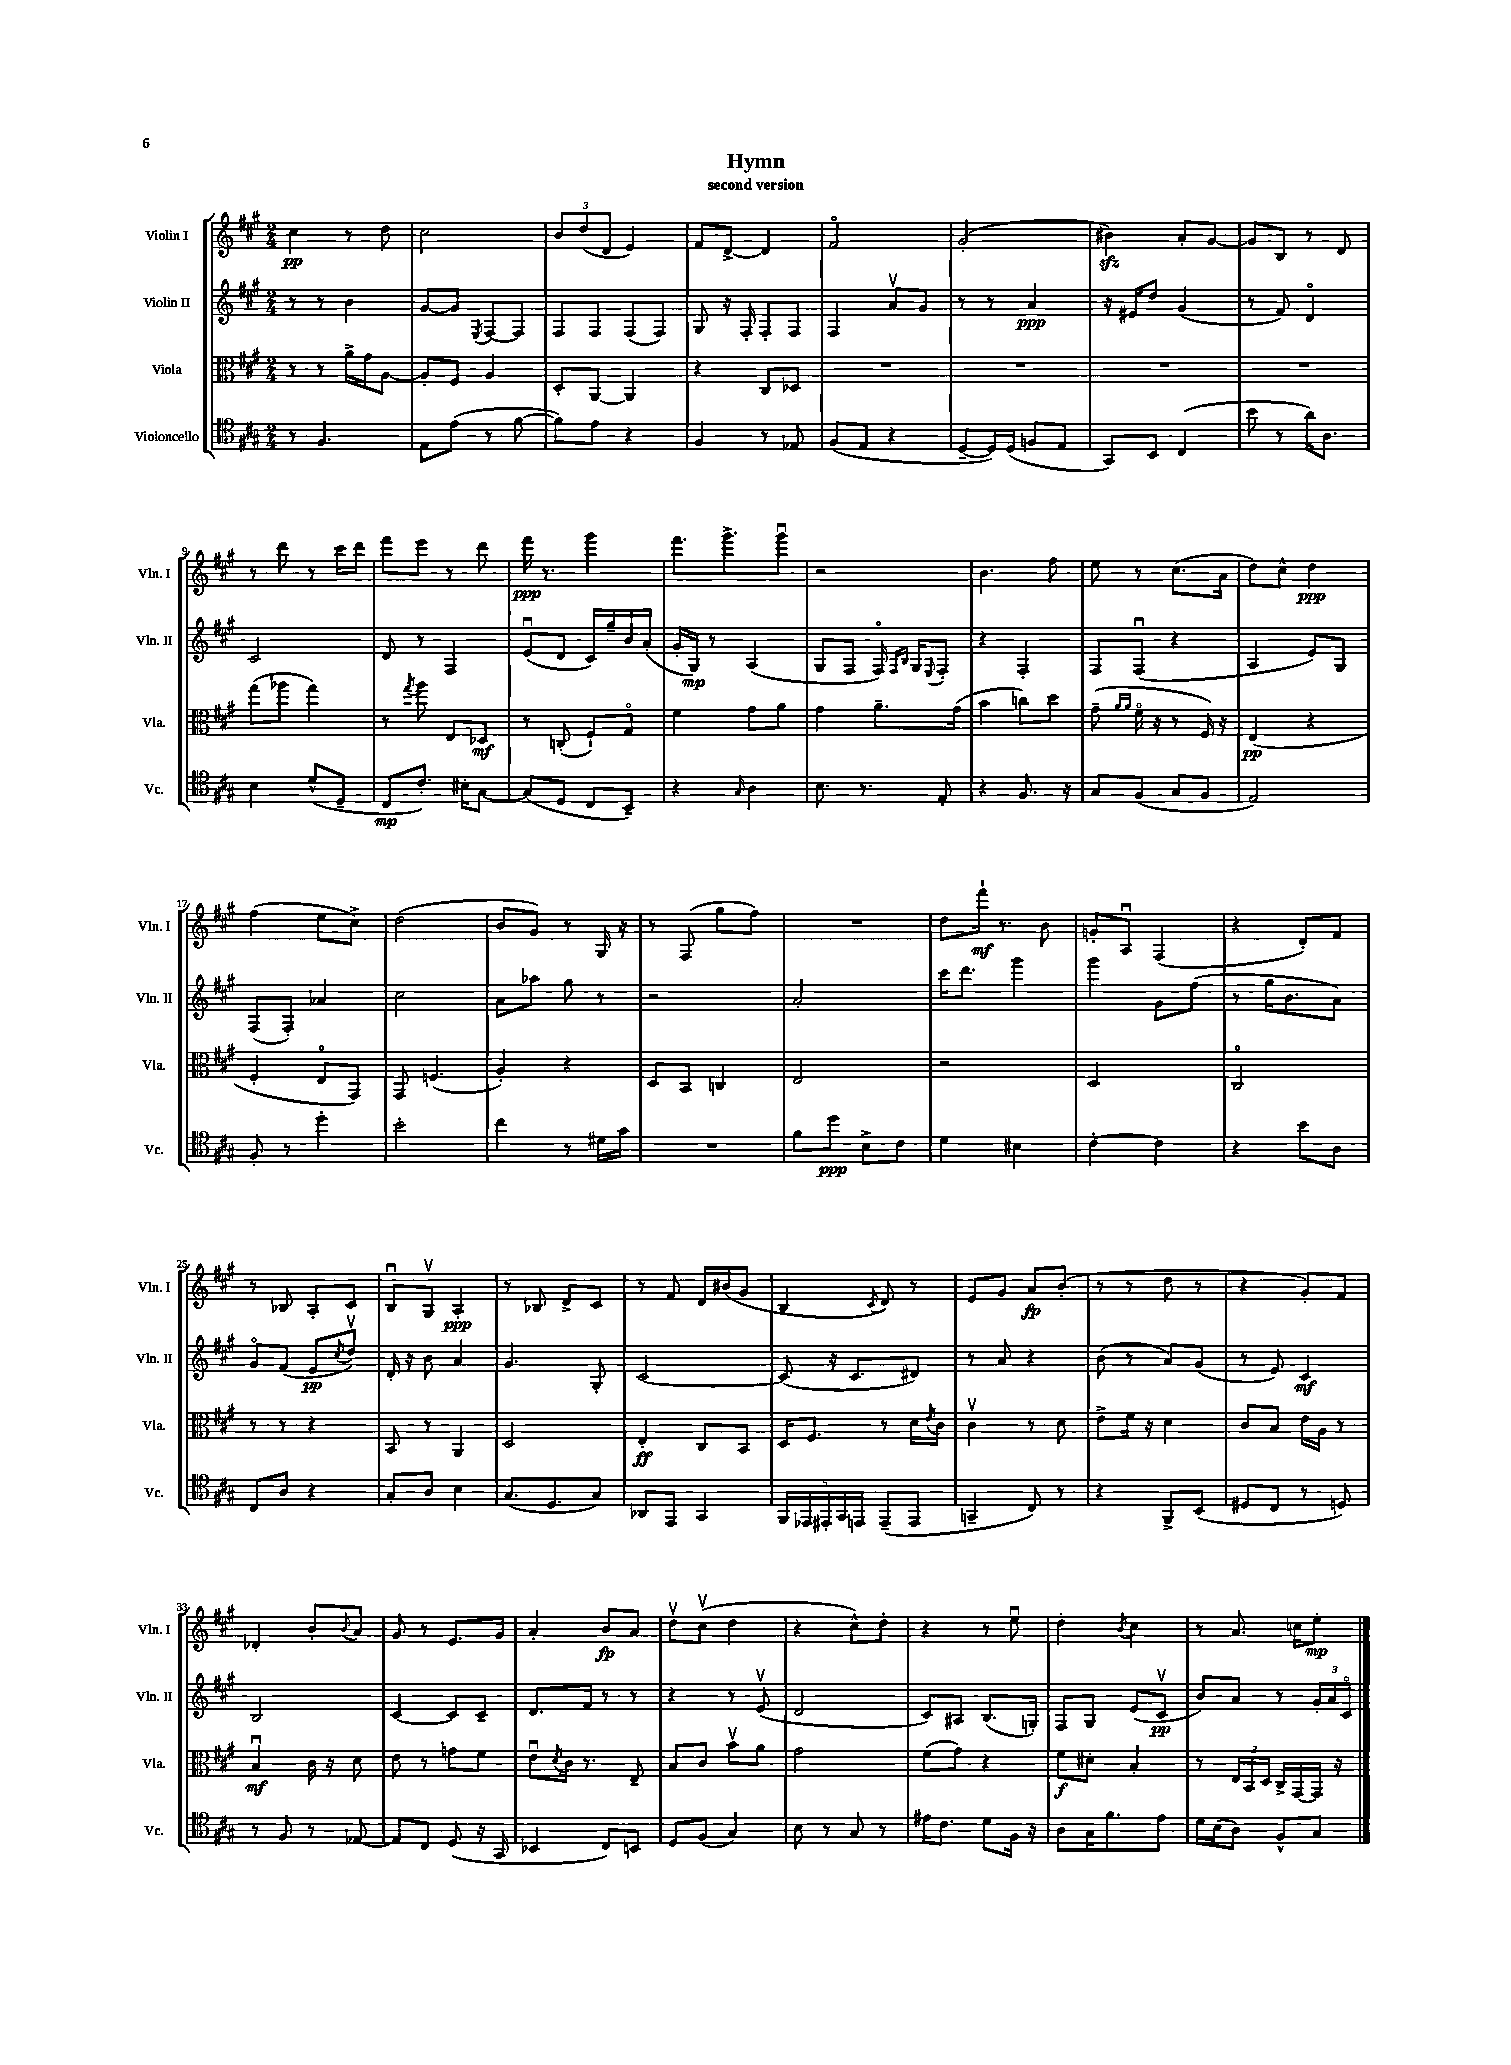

**kern	**kern	**kern	**kern
*staff4	*staff3	*staff2	*staff1
*clefC4	*clefC3	*clefG2	*clefG2
*k[f#c#g#]	*k[f#c#g#]	*k[f#c#g#]	*k[f#c#g#]
*M2/4	*M2/4	*M2/4	*M2/4
8r	8r	8r	4cc#\
4.F#/	8r	8r	.
.	16a^\LL	4b\	8r
.	16g#\J	.	.
.	[8A\J	.	8dd\
=	=	=	=
8E\L	8A'/]L	[8g#/L	2cc#\
(8e\J	8F#/J	8g#/]J	.
.	.	8qE/	.
8r	4A/	[8F#/L	.
[8f#\	.	8F#/]J	.
=	=	=	=
8f#\]L)	8D'/L	8F#/L	12b/L
.	.	.	(12dd/
8e\J	[8AA/J	8F#/J	.
.	.	.	12d/J
4r	4AA/]	(8F#/L	4e/)
.	.	8F#/J)	.
=	=	=	=
4F#/	4r	8G#/	8f#/L
.	.	16r	[8d^/J
.	.	16F#'/	.
8r	8C#/L	8F#'/L	4d/]
8E-/	8D-/J	8F#/J	.
=	=	=	=
(8F#/L	2r	4F#/	2f#o/
8E/J	.	.	.
4r	.	8av/L	.
.	.	8g#/J	.
=	=	=	=
[8D~/L	2r	8r	(2g#'/
16D/]L)	.	8r	.
(16D/JJ	.	.	.
8F/L	.	4a/	.
8E/J	.	.	.
=	=	=	=
8GG#/L)	2r	16r	4b#\)
.	.	16e#/LK	.
8BB/J	.	8dd/J	.
(4C#/	.	(4g#/	8a'/L
.	.	.	[8g#/J
=	=	=	=
8b\	2r	8r	8g#/]L
8r	.	8f#/)	8B/J
16a\LK)	.	4do/	8r
8.A\J	.	.	.
.	.	.	8d/
=	=	=	=
4B\	(8gg#\L	2c#/	8r
.	8aa-\J	.	8ddd\
(8d^^/L	4gg#\)	.	8r
8D~/J	.	.	16ccc#\LL
.	.	.	16ddd\JJ
=	=	=	=
8C#/L	8r	8d/	8fff#\L
.	8qgg#/	.	.
8.c#'/J)	8aa\	8r	8eee\J
.	8E/L	4F#/	8r
16B#'\LK	.	.	.
[8G#\J	8D-/J	.	8ddd\
=	=	=	=
(8G#/]L	8r	(8eu/L	16fff#\
.	.	.	8.r
8D/J	(8C'/	8d/J	.
8C#/L	8F#`/L)	16c#/LL)	4ggg#\
.	.	16gg#~/	.
8BB~/J)	8G#o/J	16b/	.
.	.	(16a'/JJ	.
=	=	=	=
4r	4f#\	16g#'/LL	8.fff#\L
.	.	16G#/JJ)	.
.	.	8r	.
.	.	.	8.ggg#^\
16qqG#/	.	.	.
4A\	8g#\L	(4A/	.
.	8a\J	.	8ggg#u\J
=	=	=	=
8.B\	4g#\	8G#/L	2r
.	.	8F#/J	.
8.r	.	.	.
.	8.a~\L	16F#o/)	.
.	.	16qqF#/LL	.
.	.	16qqB/JJ	.
.	.	16G#/LK	.
.	.	8qqE/	.
8E'/	.	8F#'/J	.
.	(16g#\Jk	.	.
=	=	=	=
4r	4b\	4r	4.b\
8.F#/	8cc\L)	4F#'/	.
.	8dd\J	.	8ff#\
16r	.	.	.
=	=	=	=
8G#/L	(8g#~\	8F#/L	8ee\
.	16qqa/LL	.	.
.	16qqa/JJ	.	.
(8F#/J	16f#o\	(8F#u/J	8r
.	16r	.	.
8G#/L	8r	4r	(8.cc#\L
8F#/J	16F#/)	.	.
.	16r	.	16a\Jk
=	=	=	=
2E/)	(4E/	4A/	8dd\L)
.	.	.	8cc#^^\J
.	4r	8e/L)	4dd\
.	.	8G#/J	.
=	=	=	=
8F#'/	4F#'/	(8F#/L	(4ff#\
8r	.	8F#'/J)	.
4dd'\	8Eo/L	4a-/	8ee\L
.	8GG#/J)	.	8cc#^\J)
=	=	=	=
2b'\	8GG#/	2cc#\	(2dd\
.	(4.F/	.	.
=	=	=	=
4cc#\	4A'/)	8a\L	8b/L
.	.	8aa-\J	8g#/J)
8r	4r	8gg#\	8r
16d#\LL	.	8r	16G#/
16g#\JJ	.	.	16r
=	=	=	=
2r	8D/L	2r	8r
.	8BB/J	.	(8F#/
.	4C/	.	8gg#\L
.	.	.	8ff#\J)
=	=	=	=
8f#\L	2E/	2a'/	2r
8dd\J	.	.	.
8B^\L	.	.	.
8c#\J	.	.	.
=	=	=	=
4d\	2r	16ccc#\LK	8dd\L
.	.	8.ddd\J	.
.	.	.	16fff#`\Jk
.	.	.	8.r
4B#\	.	4ggg#\	.
.	.	.	8b\
=	=	=	=
[4c#'\	2D/	4ggg#\	8g'/L
.	.	.	8Au/J
4c#\]	.	8g#\L	(4F#/
.	.	(8ff#\J	.
=	=	=	=
4r	2C#o/	8r	4r
.	.	16gg#\LK	.
.	.	8.b\	.
8b\L	.	.	8d'/L)
8A\J	.	8a\J)	8f#/J
=	=	=	=
8C#/L	8r	8g#o/L	8r
8A/J	8r	(8f#/J	8B-/
4r	4r	8e/L	8A'/L
.	.	8qcc#/	.
.	.	8ddv/J)	8c#/J
=	=	=	=
8G#'/L	8BB/	16d'/	8Bu/L
.	.	16r	.
8A/J	8r	8b\	8G#v/J
4B\	4AA/	4a/	4A'/
=	=	=	=
(8.G#/L	2D/	4.g#/	8r
.	.	.	8B-/
8.D/	.	.	.
.	.	.	8d^/L
8G#/J)	.	8G#'/	8c#/J
=	=	=	=
8AA-/L	4E'/	[2c#/	8r
8EE/J	.	.	8f#/
4GG#/	8C#/L	.	16d/LL
.	.	.	(16b#/J
.	8BB/J	.	8g#/J
=	=	=	=
20FF#/LL	16D/LK	(8c#/]	4B/
20EE-/	.	.	.
.	8.F#/J	.	.
20EE#'/	.	.	.
.	.	16r	.
20GG#/	.	.	.
.	.	8.c#/L	.
20EE/JJ	.	.	.
.	.	.	8qc#/
(8EE~/L	8r	.	8d/)
8EE/J	16d\LL	8d#/J)	8r
.	8qe/	.	.
.	16c#\JJ	.	.
=	=	=	=
4GG~/	4c#v\	8r	8e/L
.	.	8a/	8g#/J
8C#/)	8r	4r	8a/L
8r	8d\	.	(8b'/J
=	=	=	=
4r	8e^\L	(8b\	8r
.	16f#\Jk	8r	8r
.	16r	.	.
8FF#^/L	4d\	8a/L)	8dd\
(8BB/J	.	(8g#/J	8r
=	=	=	=
8D#/L	8c#/L	8r	4r
8C#/J	8B/J	8e/)	.
8r	16e\LL	4c#/	8g#'/L)
.	16A\JJ	.	.
8D/)	8r	.	8f#/J
=	=	=	=
8r	4Bu/	2B/	4d-'/
8F#/	.	.	.
8r	16c#\	.	8b'/L
.	16r	.	.
.	.	.	8qqb/
[8E-/	8d\	.	8a/J
=	=	=	=
8E-/]L	8e\	[4c#/	8g#/
8C#/J	8r	.	8r
(8D/	8g\L	8c#/]L	8.e/L
16r	8f#\J	8c#~/J	.
16GG#/	.	.	16g#/Jk
=	=	=	=
4BB-/	8eu\L	8.d/L	4a'/
.	8qd/	.	.
.	16c#\Jk	.	.
.	8.r	16f#/Jk	.
8C#/L)	.	8r	8b/L
8BB/J	8E~/	8r	8a/J
=	=	=	=
8D/L	8B/L	4r	8ddv\L
(8F#/J	8c#/J	.	(8cc#v\J
4G#/)	8bv\L	8r	4dd\
.	8a\J	(8ev/	.
=	=	=	=
8B\	2g#\	2d/	4r
8r	.	.	.
8G#/	.	.	8cc#^^\L)
8r	.	.	8dd'\J
=	=	=	=
16e#\LK	(8f#\L	8c#/L)	4r
8.c#\J	.	.	.
.	8g#\J)	8A#/J	.
8d\L	4r	(8.B/L	8r
16F#\Jk	.	.	8eeu\
16r	.	16G'/Jk)	.
=	=	=	=
8A\L	8f#\L	8F#/L	4dd'\
16G#\K	8d#'\J	8G#/J	.
8.f#\	.	.	.
.	.	.	8qb/
.	4B'/	(8e/L	4cc#\
8e\J	.	8c#v/J	.
=	=	=	=
16d\LL	8r	8b/L)	8r
(16B\J	.	.	.
8A\J)	24E/LL	8a/J	8.a/
.	24BB/	.	.
.	24D/JJ	.	.
8F#^^/L	16C#^/LL	8r	.
.	[16GG#/	.	16cc\LK
8G#/J	16GG#/]JJ	24g#'/LL	8ee'\J
.	.	24a/	.
.	16r	.	.
.	.	24c#o/JJ	.
==	==	==	==
*-	*-	*-	*-
